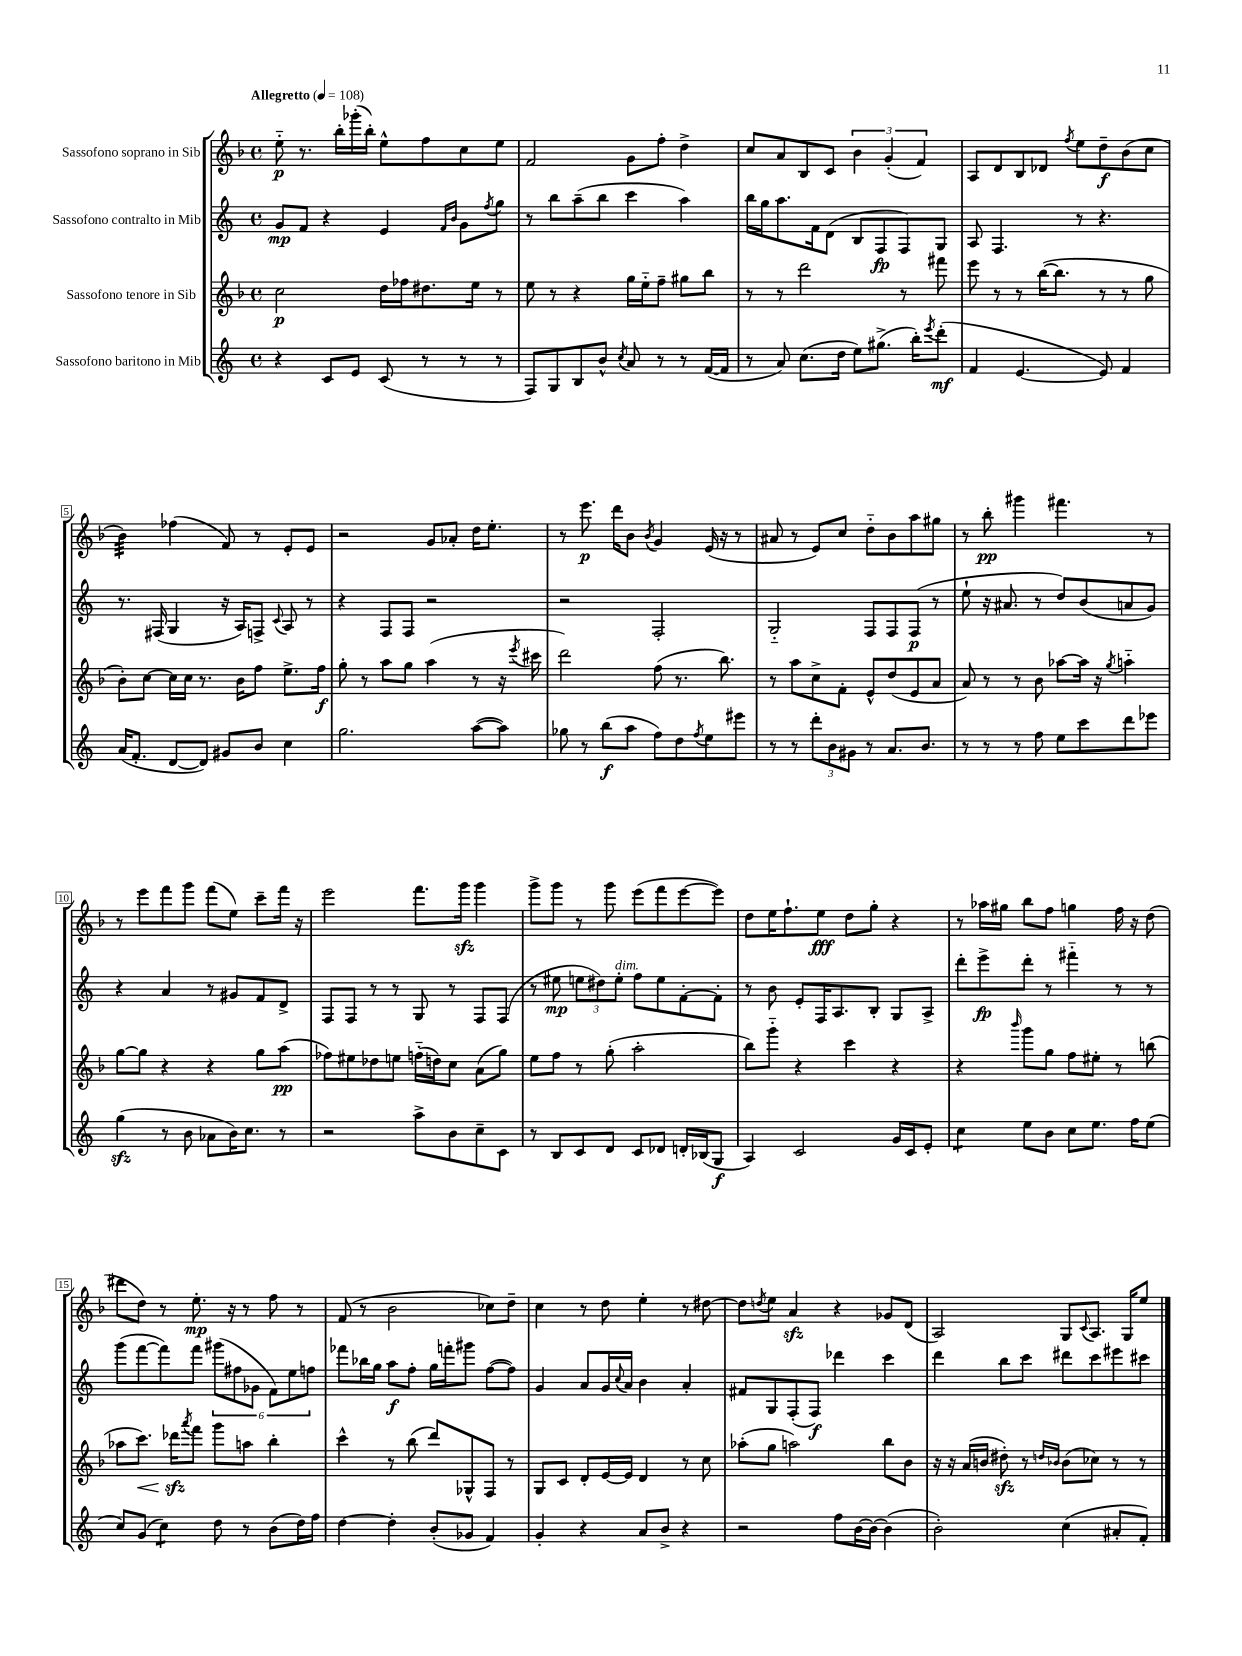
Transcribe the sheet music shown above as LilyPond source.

<<
\new StaffGroup <<
\new Staff = "s0" \with { instrumentName = "Sassofono soprano in Sib" } {
    \clef treble \key f \major \defaultTimeSignature \time 4/4 \tempo "Allegretto" 4 = 108
    e''8-_\p r8. bes''16-. ges'''16-.( bes''16-.) e''8-^ f''8 c''8 e''8 |
    f'2 g'8 f''8-. d''4-> |
    c''8 a'8 bes8 c'8 \tuplet 3/2 { bes'4 g'4-.( f'4) } |
    a8 d'8 bes8 des'8 \acciaccatura { f''8 } e''8 d''8--\f bes'8( c''8 |
    bes'4:32) fes''4( f'8) r8 e'8-. e'8 |
    r2 g'8 aes'8-. d''16 e''8.-. |
    r8 e'''8.\p d'''16 bes'8 \acciaccatura { bes'8 } g'4 e'16( r16 r8 |
    ais'8 r8 e'8) c''8 d''8-_ bes'8 a''8 gis''8 |
    r8 bes''8-.\pp gis'''4 fis'''4. r8 |
    r8 e'''8 f'''8 g'''8 f'''8( e''8) c'''8-- f'''16 r16 |
    e'''2 f'''8. g'''16\sfz g'''4 |
    g'''8-> g'''8 r8 g'''8 e'''8( f'''8 e'''8~ e'''8) |
    d''8 e''16 f''8.-! e''8\fff d''8 g''8-. r4 |
    r8 aes''16 gis''16 bes''8 f''8 g''4 f''16 r16 d''8( |
    dis'''8 d''8) r8 e''8.-.\mp r16 r8 f''8 r8 |
    f'8( r8 bes'2 ces''8) d''8-- |
    c''4 r8 d''8 e''4-. r8 dis''8~ |
    dis''8 \acciaccatura { d''8 } e''8 a'4\sfz r4 ges'8 d'8( |
    a2) g8 \appoggiatura { c'8 } a8. g16 e''8 \bar "|." |
}
\new Staff = "s1" \with { instrumentName = "Sassofono contralto in Mib" } {
    \clef treble \key c \major \defaultTimeSignature \time 4/4
    g'8\mp f'8 r4 e'4 \grace { f'16 b'16 } g'8 \acciaccatura { f''8 } g''8 |
    r8 b''8 a''8--( b''8 c'''4 a''4) |
    b''16 g''16 a''8. f'16 d'8( b8 f8\fp f8) g8 |
    a8 f4. r8 r4. |
    r8. fis16( g4 r16 a16) f8-> \appoggiatura { c'8 } a8 r8 |
    r4 f8 f8 r2 |
    r2 f2-. |
    g2-_ f8 f8 f8\p( r8 |
    e''8-! r16 ais'8. r8 d''8) b'8( a'8 g'8) |
    r4 a'4 r8 gis'8 f'8 d'8-> |
    f8 f8 r8 r8 g8 r8 f8 f8( |
    r8 eis''8\mp \tuplet 3/2 { e''8 dis''8) e''8-.^\markup { \italic "dim." } } f''8 e''8 f'8~-. f'8-. |
    r8 b'8 e'8-. f16 a8. b8-. g8 a8-> |
    d'''8-. e'''8->\fp d'''8-. r8 fis'''4-_ r8 r8 |
    g'''8( f'''8~ f'''8) f'''8 \tuplet 6/4 { gis'''8( fis''8 ges'8 f'8) e''8 f''8 } |
    fes'''8 bes''16 g''16 a''8\f f''8-. g''16 f'''16-. gis'''8 f''8~( f''8) |
    g'4 a'8 g'16 \appoggiatura { c''8 } a'16 b'4 a'4-. |
    fis'8 g8 f8-.( f8\f) des'''4 c'''4 |
    d'''4 b''8 c'''8 dis'''8 c'''8 eis'''8 cis'''8 \bar "|." |
}
\new Staff = "s2" \with { instrumentName = "Sassofono tenore in Sib" } {
    \clef treble \key f \major \defaultTimeSignature \time 4/4
    c''2\p d''16 fes''16 dis''8. e''16 r8 |
    e''8 r8 r4 g''16 e''16-_ f''8-- gis''8 bes''8 |
    r8 r8 d'''2 r8 fis'''8 |
    e'''8 r8 r8 bes''16~( bes''8. r8 r8 g''8 |
    bes'8-.) c''8~ c''16 c''16 r8. bes'16 f''8 e''8.-> f''16\f |
    g''8-. r8 a''8 g''8 a''4( r8 r16 \acciaccatura { e'''8 } cis'''16 |
    d'''2) f''8( r8. bes''8.) |
    r8 a''8 c''8-> f'8-. e'8-^ d''8( e'8 a'8 |
    a'8) r8 r8 bes'8 aes''8~ aes''16 r16 \acciaccatura { g''8 } a''4-_ |
    g''8~ g''8 r4 r4 g''8 a''8\pp( |
    fes''8) eis''8 des''8 e''8 f''16-_( d''16) c''8 a'8( g''8) |
    e''8 f''8 r8 g''8-.( a''2-. |
    bes''8) g'''8-_ r4 c'''4 r4 |
    r4 \grace { bes'''16 } g'''8 g''8 f''8 eis''8-. r8 b''8( |
    aes''8 c'''8.\<) des'''16\sfz\! \acciaccatura { a'''8 } f'''8 g'''8 a''8 bes''4-. |
    c'''4-^ r8 bes''8( d'''8) ges8-^ f8 r8 |
    g8 c'8 d'8-. e'16~ e'16 d'4 r8 c''8 |
    aes''8-.( g''8 a''2) bes''8 bes'8 |
    r16 r16 a'16( b'16 dis''8-.\sfz) r8 \grace { d''16 bes'16 } bes'8( ces''8) r8 r8 \bar "|." |
}
\new Staff = "s3" \with { instrumentName = "Sassofono baritono in Mib" } {
    \clef treble \key c \major \defaultTimeSignature \time 4/4
    r4 c'8 e'8 c'8( r8 r8 r8 |
    f8) g8 b8 b'8-^ \acciaccatura { c''8 } a'8 r8 r8 f'16~( f'16 |
    r8 a'8) c''8.( d''16 e''8) gis''8.->( b''16-.) \acciaccatura { e'''8 } d'''8-.\mf( |
    f'4 e'4.~ e'8) f'4 |
    a'16( f'8.-. d'8~ d'8) gis'8 b'8 c''4 |
    g''2. a''8~( a''8) |
    ges''8 r8 b''8\f( a''8 f''8) d''8 \acciaccatura { f''8 } e''8 eis'''8 |
    r8 r8 \tuplet 3/2 { d'''8-. b'8 gis'8 } r8 a'8. b'8. |
    r8 r8 r8 f''8 e''8 c'''8 d'''8 ees'''8 |
    g''4\sfz( r8 b'8 aes'8 b'16) c''8. r8 |
    r2 a''8-> b'8 c''8-- c'8 |
    r8 b8 c'8 d'8 c'8 des'8 d'16-. bes16( g8\f |
    a4) c'2 g'16 c'16 e'8-. |
    c''4:8 e''8 b'8 c''8 e''8. f''16 e''8( |
    c''8) g'8( c''4:8) d''8 r8 b'8( d''16) f''16 |
    d''4~ d''4-. b'8-.( ges'8 f'4) |
    g'4-. r4 a'8 b'8-> r4 |
    r2 f''8 b'16~ b'16~ b'4( |
    b'2-.) c''4( ais'8-. f'8-.) \bar "|." |
}
>>
>>
\layout { \context { \Score \override BarNumber.stencil = #(make-stencil-boxer 0.1 0.3 ly:text-interface::print) } }
